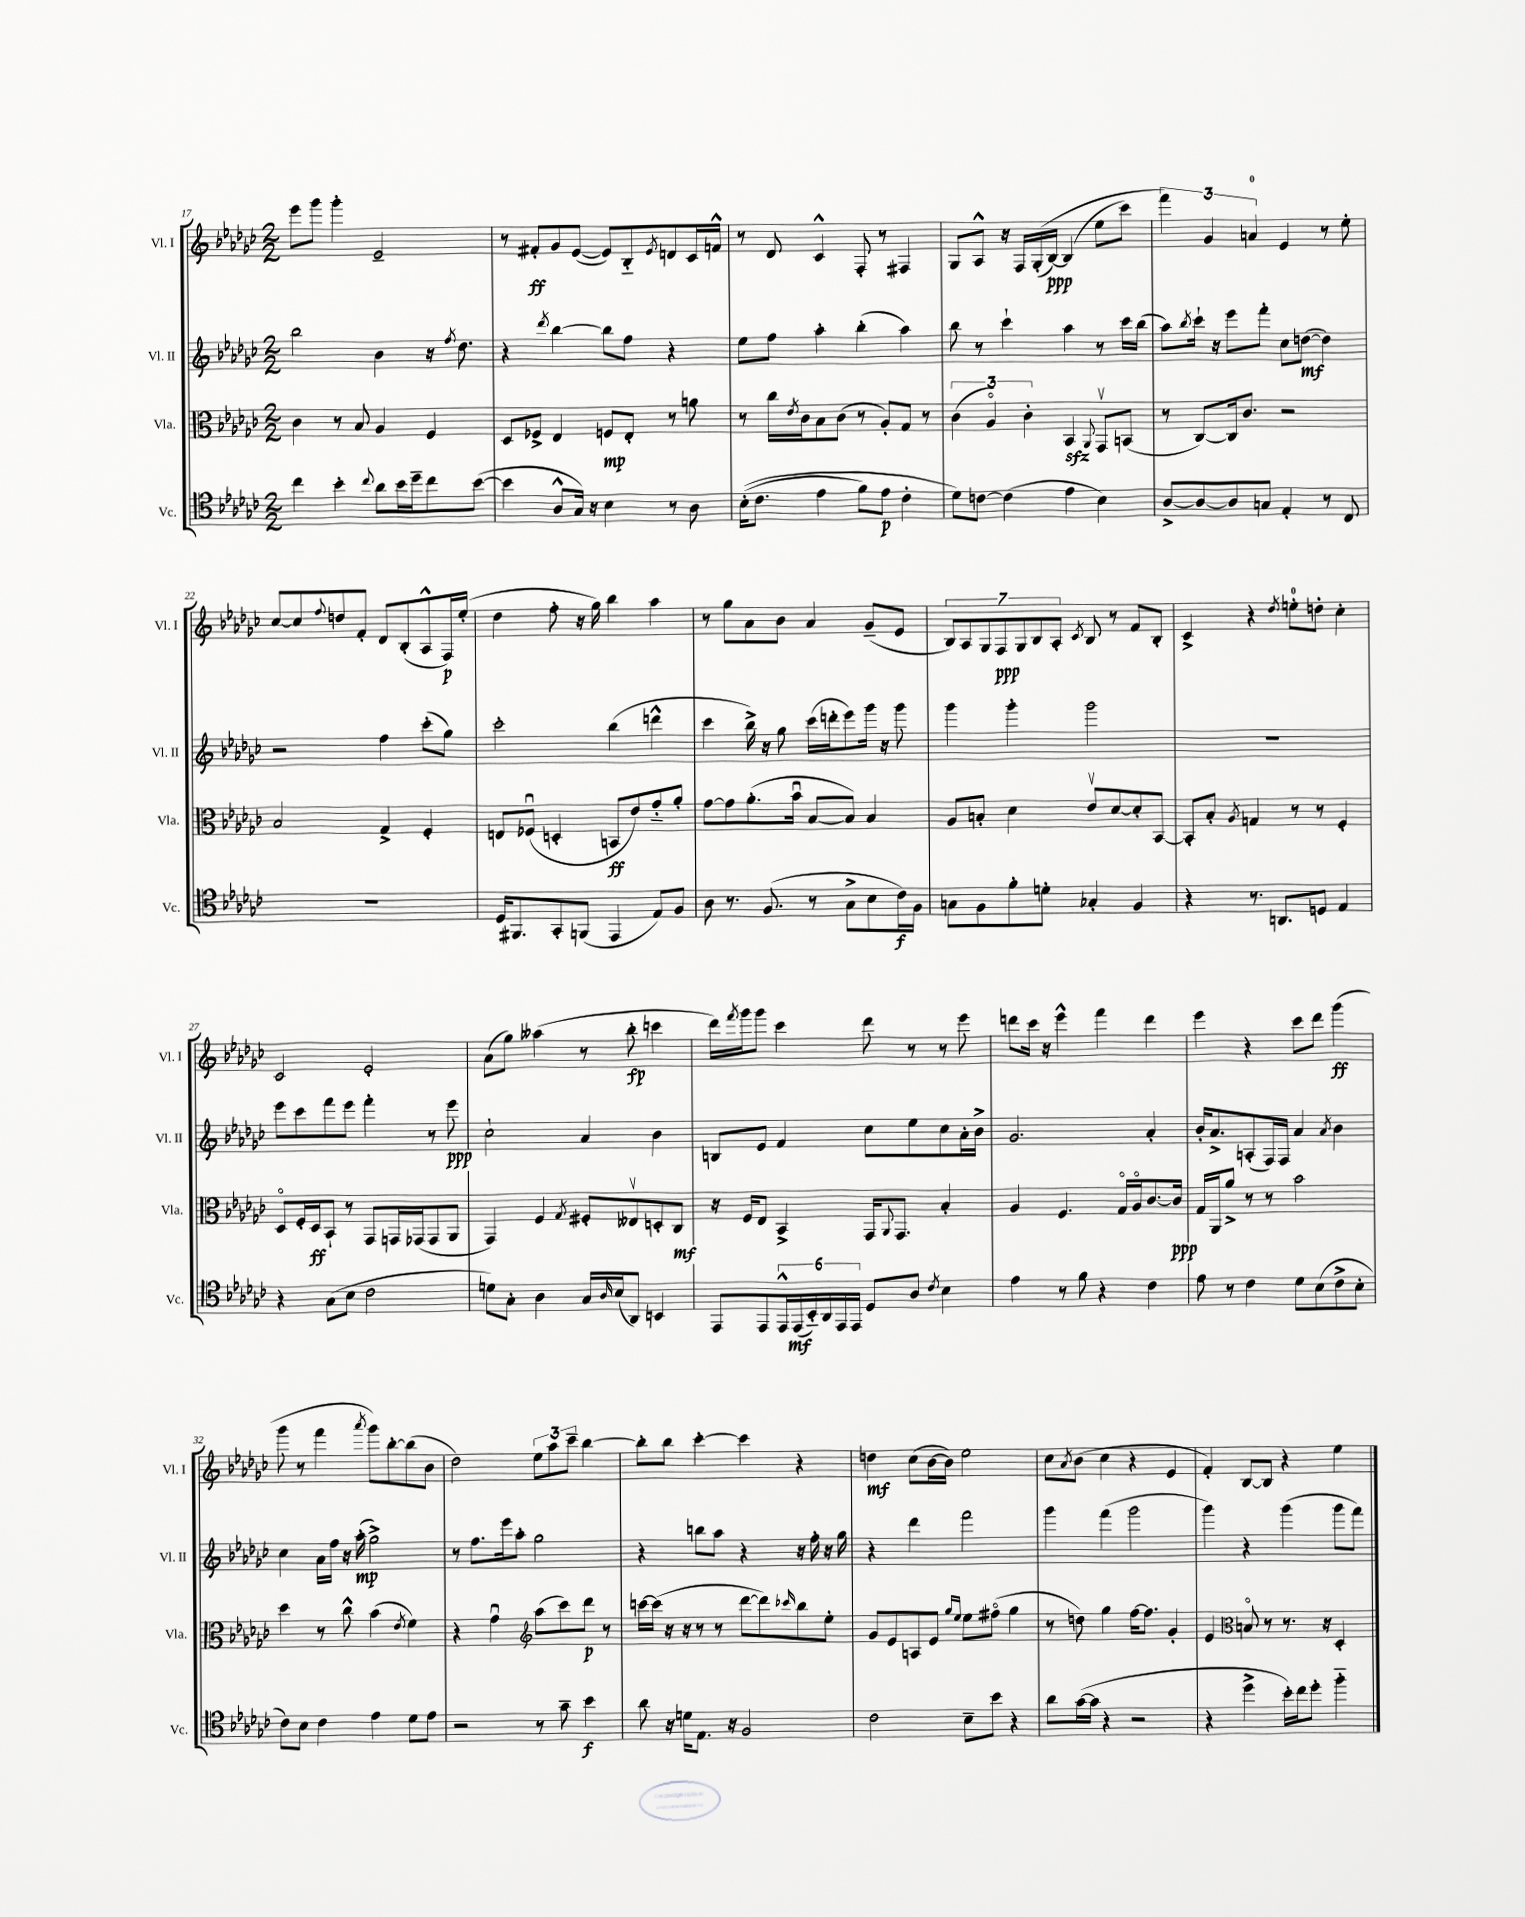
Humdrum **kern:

**kern	**kern	**kern	**kern
*staff4	*staff3	*staff2	*staff1
*clefC4	*clefC3	*clefG2	*clefG2
*k[b-e-a-d-g-c-]	*k[b-e-a-d-g-c-]	*k[b-e-a-d-g-c-]	*k[b-e-a-d-g-c-]
*M2/2	*M2/2	*M2/2	*M2/2
4cc-\	4c-\	2bb-\	8eee-\L
.	.	.	8ggg-\J
4b-'\	8r	.	4ggg-'\
.	8B-/	.	.
8qqcc-/	.	.	.
8a-\L	4A-/	4b-\	2e-~/
16b-\L	.	.	.
16dd-~\J	.	.	.
8cc-\	4F/	16r	.
.	.	8qff/	.
.	.	8.dd-\	.
([8b-\J	.	.	.
=	=	=	=
4b-\]	8D-/L	4r	8r
.	8F-^/J	.	8f#'/L
.	.	8qddd-/	.
8A-^^/L	4E-/	[4bb-\	8g-/
16G-/Jk)	.	.	([8e-/J
16r	.	.	.
4B-\	8F/L	8bb-\]L	8e-/]L)
.	8E-'/J	8ff\J	8B-'~/
.	.	.	8qe-/
8r	8r	4r	8d/
8A-\	8a\	.	16c-/L
.	.	.	16f^^/JJ
=	=	=	=
&((16B-'\LK	8r	8ee-\L	8r
8.c-\J	.	.	.
.	16cc-\LL	8ff\J	8d-/
.	8qe-/	.	.
.	16c-\J	.	.
4e-\	8B-\	4aa-'\	4c-^^/
.	(8c-\J	.	.
8f\L)	8r	(4bb-'\	8F'/
8e-\J	8A-'/L)	.	8r
4c-'\	8G-/J	4aa-\)	4F#/
.	8r	.	.
=	=	=	=
8d-\L&)	(6c-\	8bb-\	8G-/L
[8c\J	.	8r	8A-^^/J
.	6A-o/)	.	.
(4c\]	.	4ccc-`\	16r
.	.	.	16F/LL
.	6c-'\	.	.
.	.	.	&((16G-'/
.	.	.	[16B-/JJ)
4e-\	4BB-/	4aa-\	(4B-/]
.	8qqAA-/	.	.
4B-\)	8GG-v/L	8r	8ee-\L
.	(8BB/J	16ccc-\LL	8ccc-\J)
.	.	(16bb-\JJ	.
=	=	=	=
[8A-^/L	8r	8aa-\L)	6fff\&)
.	.	8qbb-/	.
8A-/_	[8C-/L)	16ccc-`\Jk	.
.	.	.	6g-/
.	.	16r	.
8A-/]	16C-/]k	8eee-\L	.
.	8.c-/J	.	.
.	.	.	6a/
8G/J	.	8fff'\J	.
4E-'/	2r	8cc-\L	4e-/
.	.	([8dd\J	.
8r	.	4dd\])	8r
8C-/	.	.	8ee-'\
=	=	=	=
1r	2B-/	2r	[8cc-/L
.	.	.	8cc-/]
.	.	.	8qqff/
.	.	.	8dd/
.	.	.	8f'/J
.	4G-^/	4ff\	8d-/L
.	.	.	(8B-'/
.	4F'/	(8ccc-'\L	8A-^^/
.	.	8gg-\J)	16F/L)
.	.	.	(16ee-'/JJ
=	=	=	=
16D-/LK	8E/L	2ccc-'\	4dd-\
8.FF#/	.	.	.
.	(8F-u/J	.	.
8GG-'/	4D'/	.	8ff'\
(8FF/J	.	.	16r
.	.	.	16gg-\)
4EE-/	8BB/L	(4bb-\	4bb-\
.	8e-/)	.	.
8E-/L)	8g-'~/	4ddd^^\	4aa-\
8F/J	8a-'/J	.	.
=	=	=	=
8A-\	[8g-\L	4ccc-\	8r
8.r	8g-\]	.	8gg-\L
.	(8.a-'\	16bb-^\)	8a-\
(8.F/	.	16r	.
.	.	8gg-\	8b-\J
.	16b-u\Jk	.	.
8r	[8B-/L	(16ccc-\LL	4a-/
.	.	16ddd'\J	.
8G-^\L	8B-/]J)	8eee-\)	.
8B-\	4B-/	16ggg-\Jk	(8g-~/L
.	.	16r	.
16c-\L)	.	8ggg-\	8e-/J
16F\JJ	.	.	.
=	=	=	=
8G\L	8A-/L	4ggg-\	14B-/L)
.	.	.	14A-/
8F\	8B'/J	.	.
.	.	.	14G-/
.	.	.	14F/
8f'\	4d-\	4ggg-'\	.
.	.	.	14G-/
.	.	.	14B-/
8d'\J	.	.	.
.	.	.	14A-'/J
.	.	.	8qc-/
4G-'/	8e-v/L	2ggg-\	8B-/
.	[8d-/	.	8r
4F/	8d-'/]	.	8f/L
.	[8BB-/J	.	8B-'/J
=	=	=	=
4r	8BB-'/]L	1r	4c-^/
.	8B-'/J	.	.
.	8qA-/	.	.
8.r	4G/	.	4r
8.AA/L	.	.	.
.	.	.	8qdd-/
.	8r	.	8ee'\L
8D/J	8r	.	8dd'\J
4E-/	4F'/	.	4cc-'\
=	=	=	=
4r	8D-o/L	8eee-\L	2c-/
.	16F'/L	8ccc-\	.
.	16D-/J	.	.
(8G-\L	8BB-`/J	8fff\	.
8B-\J	8r	8eee-\J	.
2c-\	8GG-/L	4fff'\	2e-'/
.	16GG/L	.	.
.	(16GG-/J	.	.
.	8GG-/	8r	.
.	8AA-/J	8eee-\	.
=	=	=	=
8d\L)	4GG-/)	2cc-`\	(8a-\L
8G-'\J	.	.	8gg-\J)
4A-\	4F/	.	(4aa--\
.	8qG-/	.	.
16G-/LL	8F#'/L	4a-/	8r
16qqA-/	.	.	.
(16B-/J	.	.	.
8AA-/J)	8E--v/	.	8bb-'\
4BB/	8D'/	4b-\	4ccc\
.	8C-/J	.	.
=	=	=	=
8EE-/L	16r	8B/L	16ddd-\LL)
.	.	.	8qfff/
.	16F/LK	.	16ggg-\J
8EE-/	8E-/J	8e-/J	8ggg-\J
24EE-^^/L	4BB-^/	4f/	4ccc-\
(24EE-/	.	.	.
24BB-'~/)	.	.	.
24AA-/	.	.	.
24EE-/	.	.	.
24EE-/JJ	.	.	.
8D-/L	16GG-/LK	8cc-\L	8ddd-\
.	8qqAA-/	.	.
.	8.GG-/J	.	.
8A-/J	.	8ee-\	8r
8qc-/	.	.	.
4B-\	4B-'/	8cc-\	8r
.	.	16a-'\L	8eee-\
.	.	16b-^\JJ	.
=	=	=	=
4e-\	4A-/	2.g-/	8ddd\L
.	.	.	16ccc-\Jk
.	.	.	16r
8r	4.F/	.	4eee-^^\
8f\	.	.	.
4r	.	.	4fff\
.	16G-o/LL	.	.
.	16A-o/J	.	.
4c-\	[8.c-/	4a-'/	4ddd\
.	16c-/]Jk	.	.
=	=	=	=
8e-\	16G-/LL	16b-'/LK	4eee-\
.	16AA-/J	8.a-^/	.
8r	8a-^/J	.	.
4c-\	8r	(8A'/	4r
.	8r	16F/L)	.
.	.	16F/JJ	.
8d-\L	2b-\	4a-/	8ccc-\L
(8B-\	.	.	8ddd-\J
.	.	8qa-/	.
8c-^\	.	4b-\	(4ggg-\
8B-'\J	.	.	.
=	=	=	=
8c-\L)	4dd-\	4cc-\	8ggg-\
8B-\J	.	.	8r
4c-\	8r	16a-\LL	4fff\
.	.	16ff\JJ	.
.	8cc-^^\	16r	.
.	.	(16aa-'\	.
.	.	.	8qaaa-/
4e-\	(4b-\	2gg-^\)	8ggg-\L)
.	.	.	[8bb-'\
.	8qe-/	.	.
8d-\L	4f\)	.	(8bb-\]
8e-\J	.	.	8b-\J
=	=	=	=
2r	4r	8r	2dd-\)
.	.	8.ff\L	.
.	4g-u\	.	.
.	.	16eee-\k	.
.	.	8aa-'\J	.
*	*clefG2	*	*
8r	(8aa-\L	2gg-\	12ee-\L
.	.	.	12aa-\
8g-~\	8ccc-\)	.	.
.	.	.	12ccc-~\J
4b-\	8ddd-\J	.	[4bb-\
.	8r	.	.
=	=	=	=
8a-\	[16ccc\LL	4r	8bb-'\]L
.	(16ccc\]JJ	.	.
16r	16r	.	8bb-\J
16d\LK	16r	.	.
8.E-\J	8r	8bb\L	[4ccc-'\
.	8r	8aa-\J	.
16r	.	.	.
2F/	[8ddd-\L	4r	4ccc-\]
.	8ddd-\])	.	.
.	16qqccc-/	.	.
.	8bb-\	16r	4r
.	.	16ff'\	.
.	8ee-'\J	16r	.
.	.	16gg-\	.
=	=	=	=
2c-\	8g-/L	4r	4dd\
.	8e-/	.	.
.	8A/	4ddd-\	(8cc-\L
.	8e-/J	.	[16b-\L
.	.	.	16b-\]JJ)
.	16qqgg-/LL	.	.
.	16qqee-/JJ	.	.
8B-~\L	8ee-\L	2fff\	2ee-\
8b-\J	(8ff#o\J	.	.
4r	4gg-\	.	.
=	=	=	=
8a-\L	8r	4ggg-\	8cc-\L
.	.	.	8qa-/
([16g-\L	8dd\)	.	(8b-\J
16g-\]JJ	.	.	.
4r	4gg-\	(4fff\	4cc-\
2r	[16ff\LK	2ggg-\	4r
.	8.ff\]J	.	.
.	4g-'/	.	4e-/
=	=	=	=
4r	4e-/	4ggg-\)	4f'/)
*	*clefC3	*	*
4dd-^\	8Bo/	4r	[8B-/L
.	8r	.	8B-/]J
16b-'\LL)	8.r	(4ggg-\	4r
16cc-\J	.	.	.
8dd-'\J	.	.	.
.	16r	.	.
4ff'~\	4D-'/	8ggg-\L	4ee-\
.	.	8fff\J)	.
==	==	==	==
*-	*-	*-	*-
